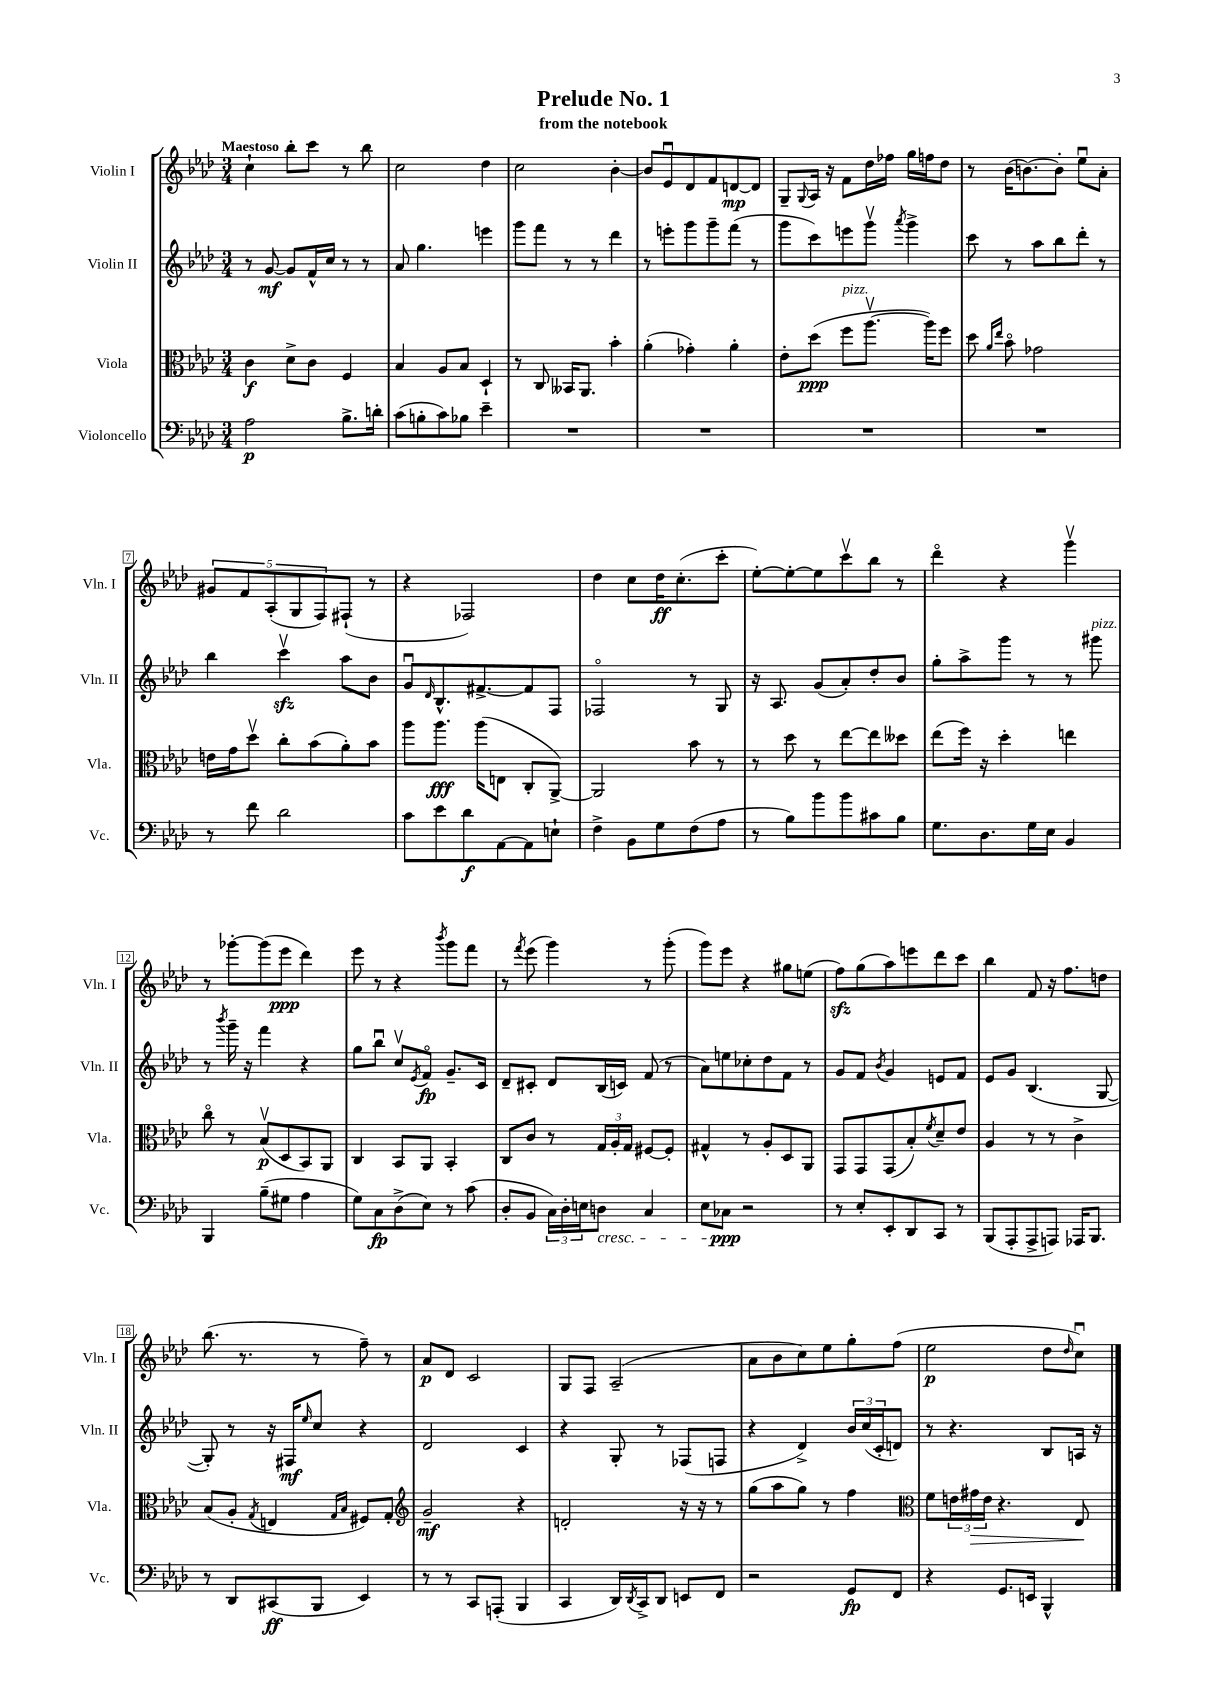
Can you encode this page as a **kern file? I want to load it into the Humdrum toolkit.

**kern	**kern	**kern	**kern
*staff4	*staff3	*staff2	*staff1
*clefF4	*clefC3	*clefG2	*clefG2
*k[b-e-a-d-]	*k[b-e-a-d-]	*k[b-e-a-d-]	*k[b-e-a-d-]
*M3/4	*M3/4	*M3/4	*M3/4
2A-\	4c\	8r	4cc`\
.	.	[8g/	.
.	8d-^\L	8g/]L	8bb-'\L
.	8c\J	16f^^/L	8ccc\J
.	.	16cc/JJ	.
8.B-^\L	4F/	8r	8r
.	.	8r	8bb-\
16d'\Jk	.	.	.
=	=	=	=
(8c\L	4B-/	8a-/	2cc\
8B'\	.	4.gg\	.
8c\)	8A-/L	.	.
8B-\J	8B-/J	.	.
4e-~\	4D-`/	4eee\	4dd-\
=	=	=	=
2.r	8r	8ggg\L	2cc\
.	8C/	8fff\J	.
.	16BB--/LK	8r	.
.	8.AA-/J	.	.
.	.	8r	.
.	4b-'\	4ddd-\	[4b-'\
=	=	=	=
2.r	(4a-'\	8r	8b-/]L
.	.	8eee'\L	8e-u/
.	4g-'\)	8ggg\	8d-/
.	.	8ggg~\	8f/
.	4a-'\	(8fff\J	[8d/
.	.	8r	8d/]J
=	=	=	=
2.r	8e-'\L	8ggg\L	8G~/L
.	.	.	8qqG/
.	(8dd-\J	8ccc\)	16A-/Jk
.	.	.	16r
.	8ff\L	8eee\	8f\L
.	[8.aa-v\J	8gggv\J	16dd-\L
.	.	.	16ff-\JJ
.	.	8qaaa-/	.
.	.	4ggg^\	16gg\LL
.	16aa-\]LK)	.	16ff\J
.	8ff\J	.	8dd-\J
=	=	=	=
2.r	8dd-\	8ccc\	8r
.	16qqa-/LL	.	.
.	16qqee-/JJ	.	.
.	8b-o\	8r	(16b-\LK
.	.	.	[8.b\)
.	2g-\	8aa-\L	.
.	.	8bb-\	8b'\]J
.	.	8ddd-'\J	8ee-u\L
.	.	8r	8a-'\J
=	=	=	=
8r	16e\LL	4bb-\	10g#/L
.	16g\J	.	.
.	.	.	10f/
8f\	8dd-v\J	.	.
.	.	.	(10A-'/
2d-\	8cc'\L	4cccv\	.
.	.	.	10G/
.	(8b-\	.	.
.	.	.	10F/)
.	8a-'\)	8aa-\L	(8F#`/J
.	8b-\J	8b-\J	8r
=	=	=	=
8c\L	8aa-\L	8gu/L	4r
.	.	16qqd-/	.
8e-\	8.aa-\J	8.B-^^/	.
8d-\	.	.	2F-/)
.	(16aa-\LK	[8.f#^/	.
[8AA-\	8E\J	.	.
8AA-\]	8C'/L	8f#/]	.
8E`\J	[8AA-^/J)	8F/J	.
=	=	=	=
4F^\	2AA-/]	2F-o/	4dd-\
8BB-\L	.	.	8cc\L
8G\	.	.	16dd-\K
.	.	.	(8.cc'\
(8F\	8b-\	8r	.
8A-\J	8r	8G/	8ccc'\J
=	=	=	=
8r	8r	16r	[8ee-'\L)
.	.	8.A-/	.
8B-\L)	8dd-\	.	8ee-'\_
8b-\	8r	(8g/L	8ee-\]
8b-\	[8ee-\L	8a-'/)	8cccv\
8c#\	8ee-\]	8dd-'/	8bb-\J
8B-\J	8dd--\J	8b-/J	8r
=	=	=	=
8.G\L	(8ee-\L	8gg'\L	4ddd-o\
.	16ff\Jk)	8aa-^\	.
8.D-\	16r	.	.
.	4dd-'\	8ggg\J	4r
16G\L	.	8r	.
16E-\JJ	.	.	.
4BB-/	4ee\	8r	4gggv\
.	.	8ggg#\	.
=	=	=	=
4BBB-/	8cco\	8r	8r
.	.	8qbbb-/	.
.	8r	16ggg~\	[8ggg-'\L
.	.	16r	.
(8B-~\L	(8B-v/L	4fff\	(8ggg-\]
8G#\J	8D-/	.	8eee-\J
4A-\	8BB-/)	4r	4ddd-\)
.	8AA-/J	.	.
=	=	=	=
8G\L)	4C/	8gg\L	8eee-\
8C\	.	8bb-u\J	8r
(8D-^\	8BB-/L	8ccv/L	4r
.	.	8qe-/	.
8E-\J)	8AA-/J	8fo/J	.
.	.	.	8qbbb-/
8r	4BB-'/	8.g~/L	8ggg\L
(8c\	.	.	8fff\J
.	.	16c/Jk	.
=	=	=	=
8D-'/L	8C/L	8d-~/L	8r
.	.	.	8qfff/
8BB-/J	8c/J	8c#'/J	(8eee-\
24C\LL)	8r	8d-/L	4ggg\)
24D-'\	.	.	.
24E\J	.	.	.
8D\J	24G/LL	(16B-/L	.
.	24A-'/	.	.
.	.	16c/JJ)	.
.	24G/JJ	.	.
4C/	[8F#/L	(8f/	8r
.	8F#'/]J	8r	(8ggg'\
=	=	=	=
8E-\L	4G#^^/	8a-\L)	8ggg\L)
8C-\J	.	8ee\	8eee-\J
2r	8r	8cc-'\	4r
.	8A-'/L	8dd-\	.
.	8D-/	8f\J	8gg#\L
.	8AA-/J	8r	(8ee\J
=	=	=	=
8r	8GG/L	8g/L	8ff\L)
8E-'/L	8GG/	8f/J	(8gg\
.	.	8qb-/	.
8EE-'/	(8GG/	4g/	8aa-\)
8DD-/	8B-'/)	.	8eee\
.	8qf/	.	.
8CC/J	8d-~/	8e/L	8ddd-\
8r	8e-/J	8f/J	8ccc\J
=	=	=	=
(8BBB-/L	4A-/	8e-/L	4bb-\
8AAA-'/	.	8g/J	.
8AAA-^/	8r	(4.B-/	8f/
8AAA/J)	8r	.	16r
.	.	.	8.ff\L
16AAA-/LK	4c^\	.	.
8.BBB-/J	.	.	.
.	.	[8G/	8dd\J
=	=	=	=
8r	(8B-/L	8G'/])	(8.bb-\
8DD-/L	8A-'/J	8r	.
.	.	.	8.r
.	8qG/	.	.
(8CC#/	4E/	16r	.
.	.	16F#/LK	.
.	.	16qqee-/	.
8BBB-/J	.	8cc/J	8r
.	16qqG/LL	.	.
.	16qqB-/JJ	.	.
4EE-/)	8F#/L)	4r	8ff~\)
.	8G'/J	.	8r
=	=	=	=
*	*clefG2	*	*
8r	2g~/	2d-/	8a-/L
8r	.	.	8d-/J
8CC/L	.	.	2c/
(8AAA'/J	.	.	.
4BBB-/	4r	4c/	.
=	=	=	=
4CC/	2d'/	4r	8G/L
.	.	.	8F/J
16DD-/LL)	.	8G'/	(2A-~/
8qDD-/	.	.	.
16CC^/J	.	.	.
8DD-/J	.	8r	.
8EE/L	16r	(8F-/L	.
.	16r	.	.
8FF/J	8r	8F/J	.
=	=	=	=
2r	(8gg\L	4r	8a-\L
.	8aa-\	.	8b-\
.	8gg\J)	4d-^/)	8cc\)
.	8r	.	8ee-\
8GG/L	4ff\	24b-/LL	8gg'\
.	.	(24cc/	.
.	.	24c'/J	.
8FF/J	.	8d/J)	(8ff\J
=	=	=	=
*	*clefC3	*	*
4r	8f\L	8r	2ee-\
.	24e\L	4.r	.
.	24g#\	.	.
.	24e\JJ	.	.
8.GG/L	4.r	.	.
16EE/Jk	.	.	.
4BBB-^^/	.	8B-/L	8dd-\L
.	.	.	16qqdd-/
.	8E-/	16A/Jk	8ccu\J)
.	.	16r	.
==	==	==	==
*-	*-	*-	*-
